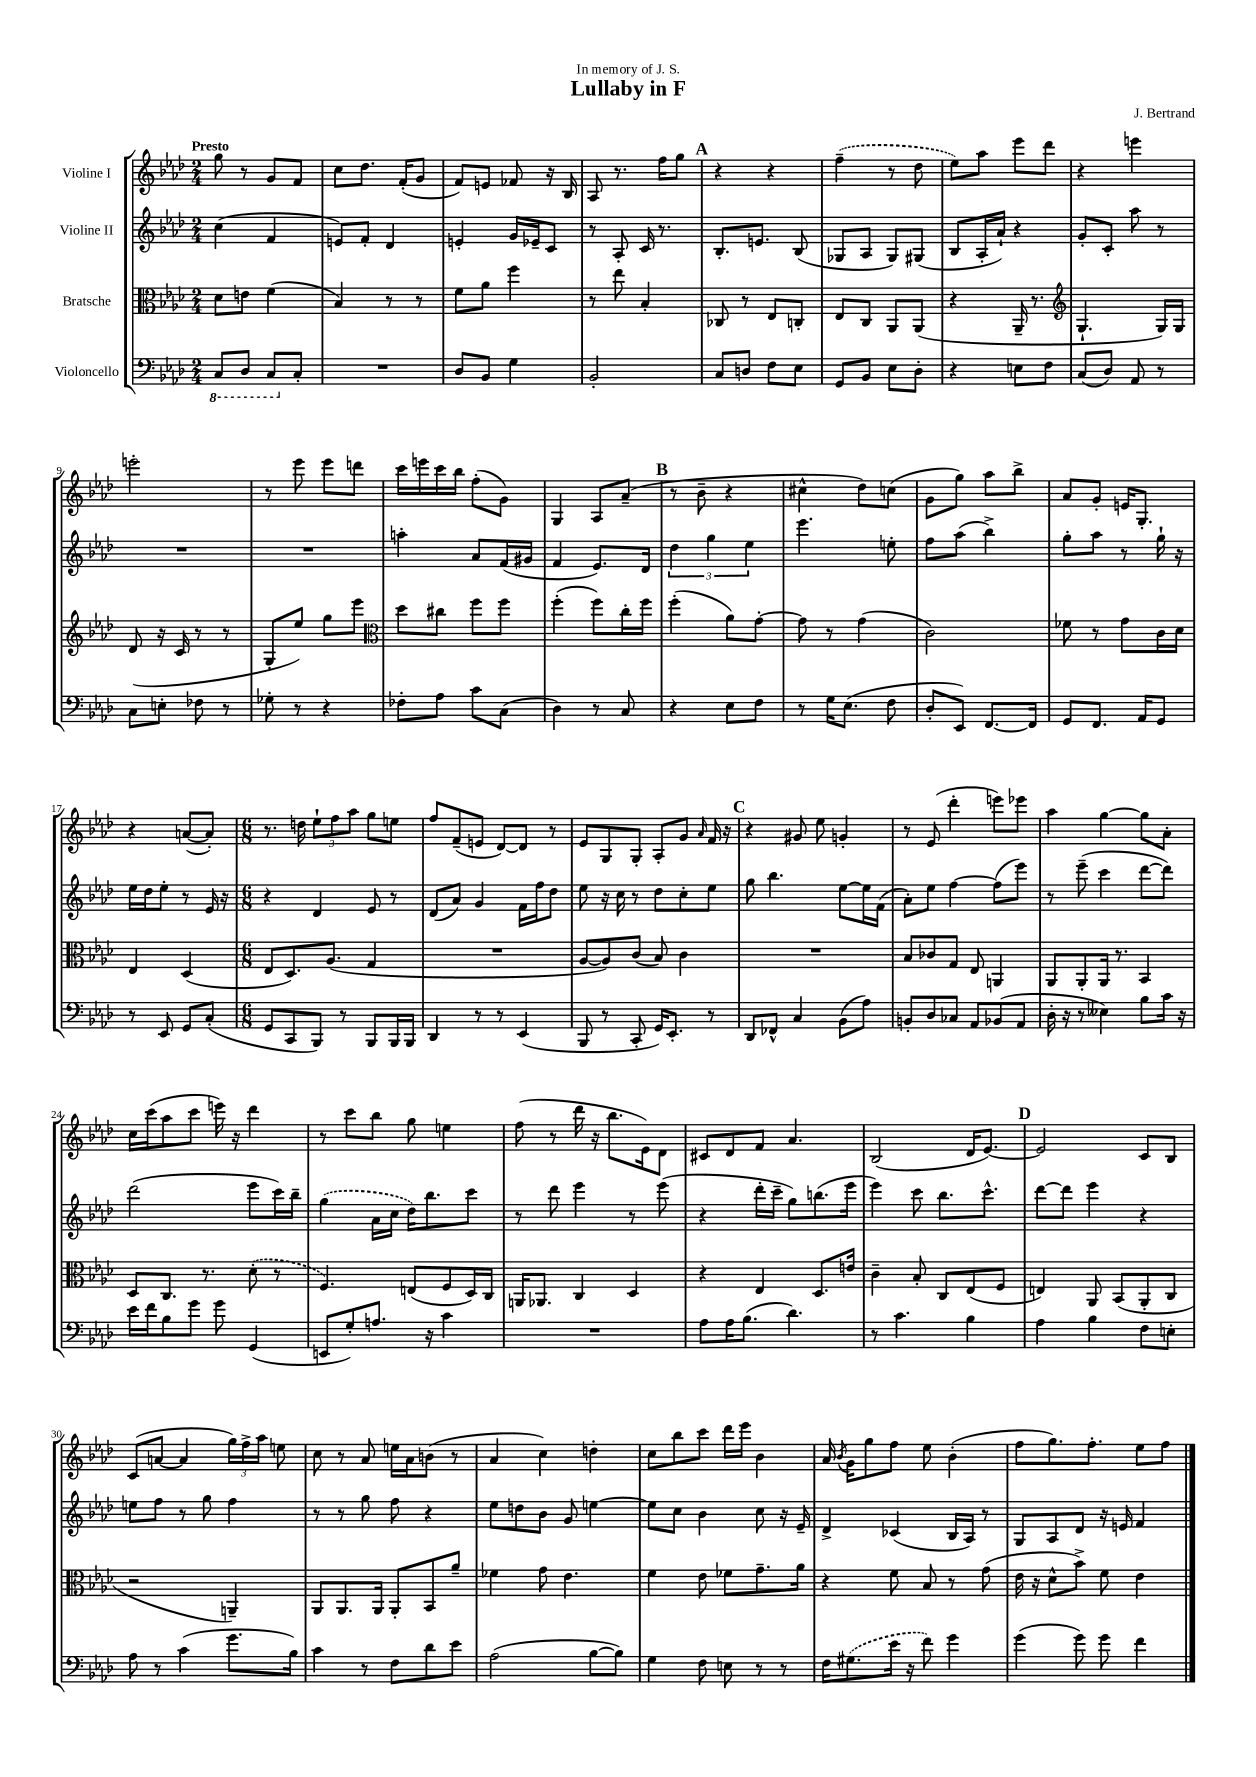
\header { title = "Lullaby in F" composer = "J. Bertrand" dedication = "In memory of J. S." }
<<
\new StaffGroup <<
\new Staff = "s0" \with { instrumentName = "Violine I" } {
    \clef treble \key aes \major \numericTimeSignature \time 2/4 \tempo "Presto"
    \autoBeamOff g''8 r8 g'8[ f'8] |
    c''8[ des''8.] f'16[-.( g'8] |
    f'8[) e'8] fes'8 r16 bes16 |
    aes8 r8. f''16[ g''8] |
    \mark \markup { \bold "A" } r4 r4 |
    \once \slurDashed f''4--( r8 des''8 |
    ees''8[) aes''8] ees'''8[ des'''8] |
    r4 e'''4 |
    e'''2-. |
    r8 ees'''8 ees'''8[ d'''8] |
    c'''16[ e'''16 c'''16 bes''16] f''8[-.( g'8]) |
    g4 aes8[ aes'8]--( |
    \mark \markup { \bold "B" } r8 bes'8-- r4 |
    cis''4-^ des''8[) c''8]( |
    g'8[ g''8]) aes''8[ bes''8]-> |
    aes'8[ g'8]-. e'16[ g8.]-. |
    r4 a'8[~( a'8]-.) |
    \numericTimeSignature \time 6/8 r8. d''16 \tuplet 3/2 { ees''8[-! f''8 aes''8] } g''8[ e''8] |
    f''8[ f'8--( e'8] des'8[~) des'8] r8 |
    ees'8[ g8 g8]-. aes8[-. g'8] \grace { aes'16 } f'16 r16 |
    \mark \markup { \bold "C" } r4 gis'8 ees''8 g'4-. |
    r8 ees'8( des'''4-. e'''8[) ees'''8] |
    aes''4 g''4~ g''8[ aes'8]-. |
    c''16[ c'''16( aes''8 c'''8] e'''16) r16 des'''4 |
    r8 c'''8[ bes''8] g''8 e''4 |
    f''8( r8 des'''16 r16 bes''8.[ ees'16) des'8] |
    cis'8[ des'8 f'8] aes'4. |
    bes2( des'16[ ees'8.]~) |
    \mark \markup { \bold "D" } ees'2 c'8[ bes8] |
    c'8[( a'8]~ a'4 \tuplet 3/2 { g''16[) f''16-> aes''16] } e''8 |
    c''8 r8 aes'8 e''16[ aes'16 b'8]( r8 |
    aes'4 c''4) d''4-. |
    c''8[ bes''8 c'''8] des'''16[ ees'''16] bes'4 |
    aes'16 \acciaccatura { bes'8 } g'16[ g''8 f''8] ees''8 bes'4-.( |
    f''8[ g''8.) f''8.]-. ees''8[ f''8] \bar "|." |
}
\new Staff = "s1" \with { instrumentName = "Violine II" } {
    \clef treble \key aes \major \numericTimeSignature \time 2/4
    \autoBeamOff c''4( f'4 |
    e'8[) f'8]-. des'4 |
    e'4-. g'16[ ees'16-- c'8] |
    r8 aes8-. c'16 r8. |
    \mark \markup { \bold "A" } bes8.[-. e'8.] bes8( |
    ges8[ aes8] ges8[) gis8]( |
    bes8[ aes16-. aes'16]-!) r4 |
    g'8[-. c'8]-. aes''8 r8 |
    R2 |
    R2 |
    a''4-. aes'8[ f'16( gis'16] |
    f'4 ees'8.[) des'16] |
    \mark \markup { \bold "B" } \tuplet 3/2 { des''4 g''4 ees''4 } |
    ees'''4. e''8-. |
    f''8[ aes''8]( bes''4->) |
    g''8[-. aes''8] r8 g''16-! r16 |
    ees''16[ des''16 ees''8]-. r8 ees'16 r16 |
    \numericTimeSignature \time 6/8 r4 des'4 ees'8 r8 |
    des'8[( aes'8]) g'4 f'16[ f''16 des''8] |
    ees''8 r16 c''16 r8 des''8[ c''8-. ees''8] |
    \mark \markup { \bold "C" } g''8 bes''4. ees''8[~ ees''16 f'16]( |
    aes'8[-.) ees''8] f''4~ f''8[( ees'''8]) |
    r8 ees'''8--( c'''4 des'''8[~ des'''8]) |
    des'''2( ees'''8[ c'''16) bes''16]-- |
    \once \slurDashed g''4( aes'16[ c''16] des''16[) bes''8. c'''8] |
    r8 des'''8 ees'''4 r8 ees'''8( |
    r4 des'''16[-. c'''16]-- g''8[) b''8.( ees'''16] |
    ees'''4) c'''8 bes''8.[ c'''8.]-^ |
    \mark \markup { \bold "D" } des'''8[~ des'''8] ees'''4 r4 |
    e''8[ f''8] r8 g''8 f''4 |
    r8 r8 g''8 f''8 r4 |
    ees''8[ d''8 bes'8] g'8 e''4~ |
    e''8[ c''8] bes'4 c''8 r16 ees'16-- |
    des'4-> ces'4( bes16[ aes16]) r8 |
    g8[ aes8 des'8] r16 e'16 f'4 \bar "|." |
}
\new Staff = "s2" \with { instrumentName = "Bratsche" } {
    \clef alto \key aes \major \numericTimeSignature \time 2/4
    \autoBeamOff des'8[ e'8] f'4( |
    bes4) r8 r8 |
    f'8[ aes'8] f''4 |
    r8 ees''8 bes4-. |
    \mark \markup { \bold "A" } ces8 r8 ees8[ c8]-. |
    ees8[ c8] aes,8[ aes,8]( |
    r4 aes,16-- r8. |
    \clef treble g4.-! g16[) g16] |
    des'8( r16 c'16 r8 r8 |
    g8[-. ees''8]) g''8[ ees'''8] |
    \clef alto des''8[ cis''8] f''8[ f''8] |
    f''4-.( f''8[) c''16-. f''16] |
    \mark \markup { \bold "B" } f''4-.( aes'8[) g'8]~-. |
    g'8 r8 g'4( |
    c'2) |
    fes'8 r8 g'8[ c'16 des'16] |
    ees4 des4( |
    \numericTimeSignature \time 6/8 ees8[ des8.) aes8.]( g4 |
    R2. |
    aes8[~ aes8) c'8]( bes8) c'4 |
    \mark \markup { \bold "C" } R2. |
    bes8[ ces'8 g8] ees8 a,4 |
    aes,8[ aes,8-. aes,16] r8. bes,4 |
    des8[ c8.] r8. \once \slurDashed des'8-.( r8 |
    f4.) e8[( f8 des16) c16] |
    a,16[ aes,8.] c4 des4 |
    r4 ees4 des8.[ e'16] |
    c'4-- bes8-. c8[ ees8( f8] |
    \mark \markup { \bold "D" } e4) aes,8 bes,8[( aes,8-. c8] |
    r2 a,4--) |
    aes,8[ aes,8. aes,16] aes,8[-. bes,8 aes'8]-- |
    fes'4 g'8 ees'4. |
    f'4 ees'8 fes'8[ g'8.-- aes'16] |
    r4 f'8 bes8 r8 g'8( |
    ees'16 r16 des'8[-^ bes'8]->) f'8 ees'4 \bar "|." |
}
\new Staff = "s3" \with { instrumentName = "Violoncello" } {
    \clef bass \key aes \major \numericTimeSignature \time 2/4
    \autoBeamOff \ottava #-1 c,8[ des,8] c,8[ \ottava #0 c8]-. |
    R2 |
    des8[ bes,8] g4 |
    bes,2-. |
    \mark \markup { \bold "A" } c8[ d8] f8[ ees8] |
    g,8[ bes,8] ees8[ des8]-. |
    r4 e8[ f8] |
    c8[( des8]) aes,8 r8 |
    c8[ e8]-. fes8 r8 |
    ges8-. r8 r4 |
    fes8[-. aes8] c'8[ c8]( |
    des4) r8 c8 |
    \mark \markup { \bold "B" } r4 ees8[ f8] |
    r8 g16[ ees8.]( f8 |
    des8[-. ees,8]) f,8.[~ f,16] |
    g,8[ f,8.] aes,16[ g,8] |
    r8 ees,8 g,8[ c8]-.( |
    \numericTimeSignature \time 6/8 g,8[ c,8 bes,,8]) r8 bes,,8[ bes,,16 bes,,16] |
    des,4 r8 r8 ees,4( |
    bes,,8 r8 c,8-. g,16[) ees,8.]-. r8 |
    \mark \markup { \bold "C" } des,8[ fes,8]-^ c4 bes,8[( aes8]) |
    b,8[-. des8 ces8] aes,8[ bes,8( aes,8] |
    des16-. r16 r8 eeses4) bes8[ c'16] r16 |
    ees'16[ f'16 bes8 g'8] g'8 g,4( |
    e,8[ g8-.) a8.] r16 c'4 |
    R2. |
    aes8[ aes16 bes8.]( des'4.) |
    r8 c'4. bes4 |
    \mark \markup { \bold "D" } aes4 bes4 f8[ e8]-. |
    aes8 r8 c'4( g'8.[ bes16]) |
    c'4 r8 f8[ des'8 ees'8] |
    aes2( bes8[~ bes8]) |
    g4 f8 e8 r8 r8 |
    f16[ \once \slurDashed gis8.( ees'16] r16 f'8) g'4 |
    g'4( g'8) g'8 f'4 \bar "|." |
}
>>
>>
